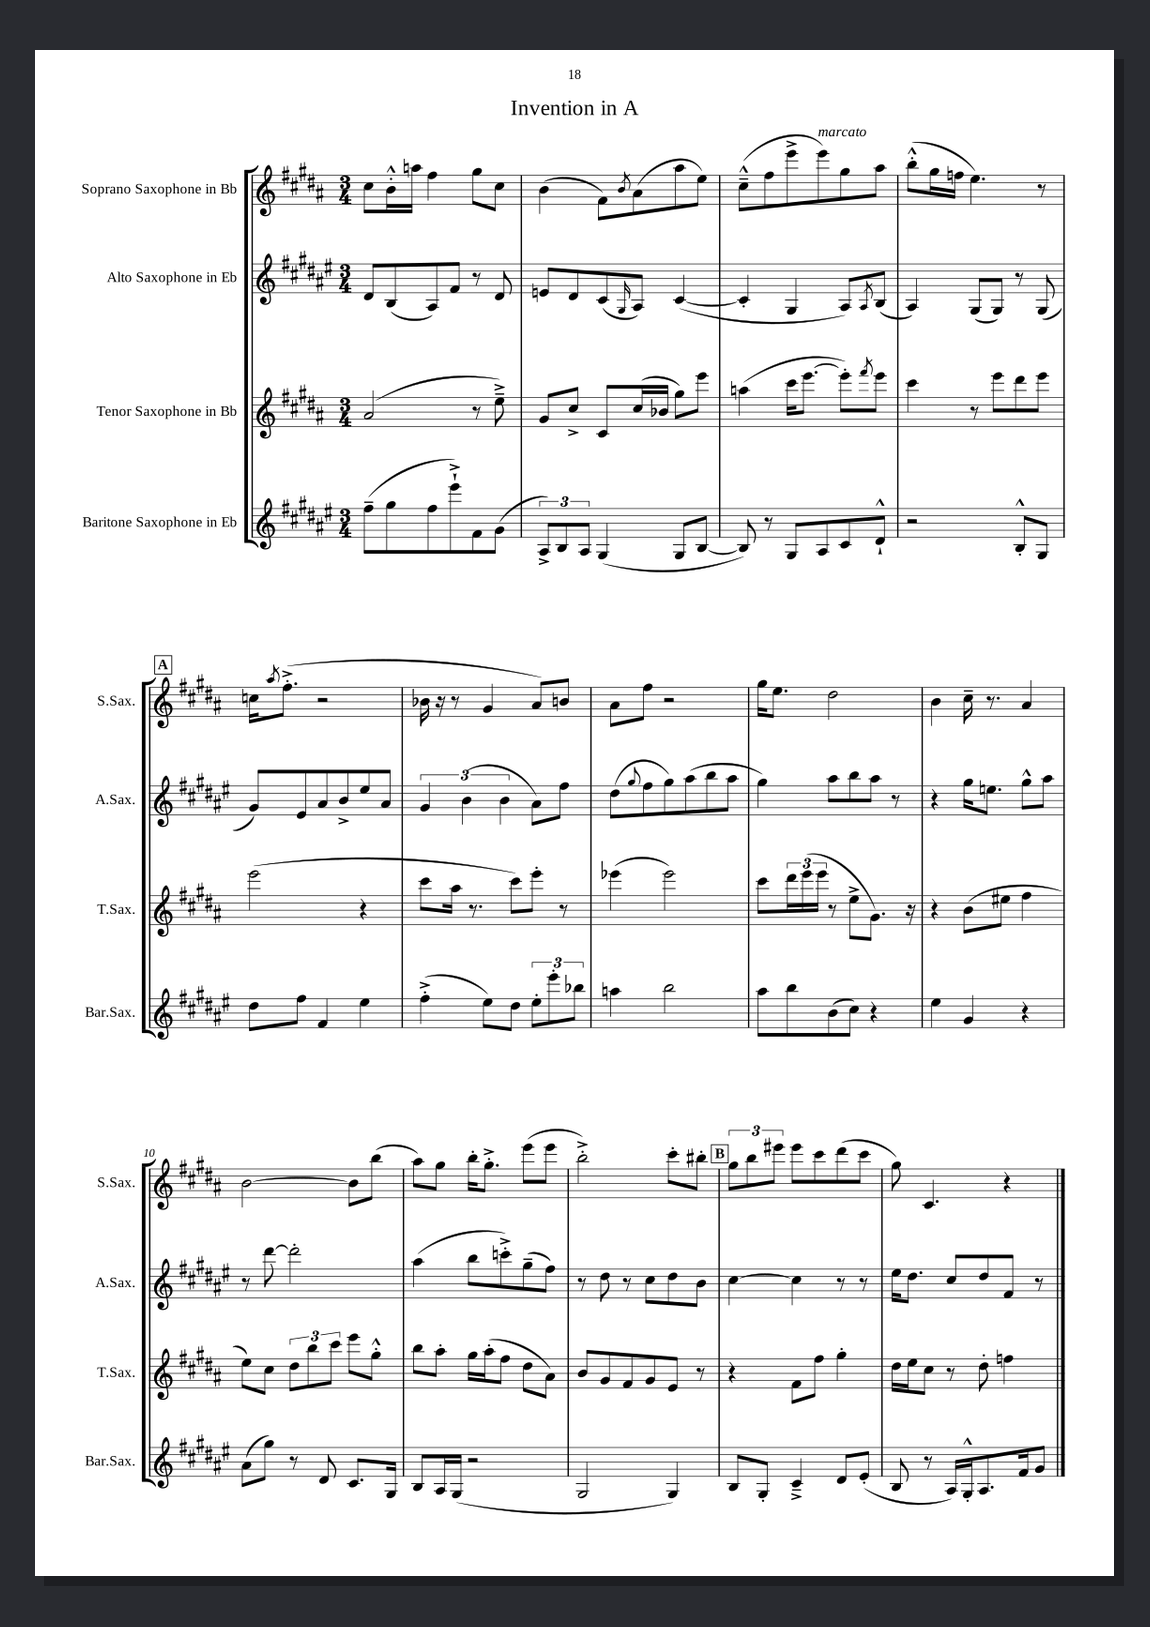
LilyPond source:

\header { title = "Invention in A" }
<<
\new StaffGroup <<
\new Staff = "s0" \with { instrumentName = "Soprano Saxophone in Bb" shortInstrumentName = "S.Sax." } {
    \clef treble \key b \major \numericTimeSignature \time 3/4
    cis''8 b'16-.-^ a''16 fis''4 gis''8 cis''8 |
    b'4( fis'8) \acciaccatura { b'8 } ais'8( ais''8 e''8) |
    cis''8---^( fis''8 e'''8-> e'''8^\markup { \italic "marcato" }) gis''8 ais''8 |
    b''8-.-^( gis''16 f''16 e''4.) r8 |
    \mark \markup { \box "A" } c''16 \acciaccatura { ais''8 } fis''8.-.->( r2 |
    bes'16 r16 r8 gis'4 ais'8) b'8 |
    ais'8 fis''8 r2 |
    gis''16 e''8. dis''2 |
    b'4 cis''16-- r8. ais'4 |
    b'2~ b'8 b''8( |
    ais''8) gis''8 b''16-. gis''8.-.-> e'''8( e'''8 |
    b''2-.->) cis'''8-. bis''8-. |
    \mark \markup { \box "B" } \tuplet 3/2 { gis''8 b''8 eis'''8 } eis'''8 cis'''8 dis'''8( cis'''8 |
    gis''8) cis'4. r4 \bar "|." |
}
\new Staff = "s1" \with { instrumentName = "Alto Saxophone in Eb" shortInstrumentName = "A.Sax." } {
    \clef treble \key fis \major \numericTimeSignature \time 3/4
    dis'8 b8( ais8) fis'8 r8 dis'8 |
    e'8 dis'8 cis'8( \grace { gis16 } ais8) cis'4~( |
    cis'4-. gis4 ais8) \acciaccatura { ais8 } b8( |
    ais4) gis8( gis8) r8 gis8( |
    \mark \markup { \box "A" } gis'8) eis'8 ais'8 b'8-> eis''8 ais'8 |
    \tuplet 3/2 { gis'4 b'4( b'4 } ais'8) fis''8 |
    dis''8( \appoggiatura { gis''8 } fis''8 gis''8) ais''8( b''8 ais''8 |
    gis''4) ais''8 b''8 ais''8 r8 |
    r4 gis''16 e''8. gis''8-^ ais''8 |
    r8 dis'''8~ dis'''2-. |
    ais''4( b''8 c'''8-.->) gis''8--( fis''8) |
    r8 dis''8 r8 cis''8 dis''8 b'8 |
    \mark \markup { \box "B" } cis''4~ cis''4 r8 r8 |
    eis''16 dis''8. cis''8 dis''8 fis'8 r8 \bar "|." |
}
\new Staff = "s2" \with { instrumentName = "Tenor Saxophone in Bb" shortInstrumentName = "T.Sax." } {
    \clef treble \key b \major \numericTimeSignature \time 3/4
    ais'2( r8 e''8--->) |
    gis'8 cis''8-> cis'8 cis''16( bes'16 gis''8) e'''8 |
    a''4( cis'''16 e'''8.~ e'''8-.) \acciaccatura { fis'''8 } e'''8 |
    cis'''4 r8 e'''8 dis'''8 e'''8 |
    \mark \markup { \box "A" } e'''2( r4 |
    cis'''8 ais''16 r8. cis'''8) e'''8-. r8 |
    ees'''4( ees'''2) |
    cis'''8 \tuplet 3/2 { dis'''16 e'''16( e'''16 } r8 e''8-> gis'8.) r16 |
    r4 b'8( eis''8 fis''4 |
    e''8) cis''8 \tuplet 3/2 { dis''8 b''8 cis'''8 } e'''8 gis''8-.-^ |
    b''8 ais''8-. gis''16 ais''16-.( fis''8 dis''8 ais'8) |
    b'8 gis'8 fis'8 gis'8 e'8 r8 |
    \mark \markup { \box "B" } r4 fis'8 fis''8 gis''4-. |
    dis''16 e''16 cis''8 r8 dis''8-. f''4 \bar "|." |
}
\new Staff = "s3" \with { instrumentName = "Baritone Saxophone in Eb" shortInstrumentName = "Bar.Sax." } {
    \clef treble \key fis \major \numericTimeSignature \time 3/4
    fis''8--( gis''8 fis''8 eis'''8-!->) fis'8 gis'8( |
    \tuplet 3/2 { ais8->) b8 ais8 } gis4( gis8 b8~ |
    b8) r8 gis8 ais8 cis'8 dis'8-!-^ |
    r2 b8-.-^ gis8 |
    \mark \markup { \box "A" } dis''8 fis''8 fis'4 eis''4 |
    fis''4-.->( eis''8) dis''8 \tuplet 3/2 { eis''8-. eis'''8-. bes''8 } |
    a''4 b''2 |
    ais''8 b''8 b'8( cis''8) r4 |
    eis''4 gis'4 r4 |
    ais'8( gis''8) r8 dis'8 cis'8. gis16 |
    b8 ais16 gis16( r2 |
    gis2 gis4) |
    \mark \markup { \box "B" } b8 gis8-. cis'4---> dis'8 eis'8-.( |
    b8 r8 ais16) gis16-.-^ ais8. fis'16 gis'8 \bar "|." |
}
>>
>>
